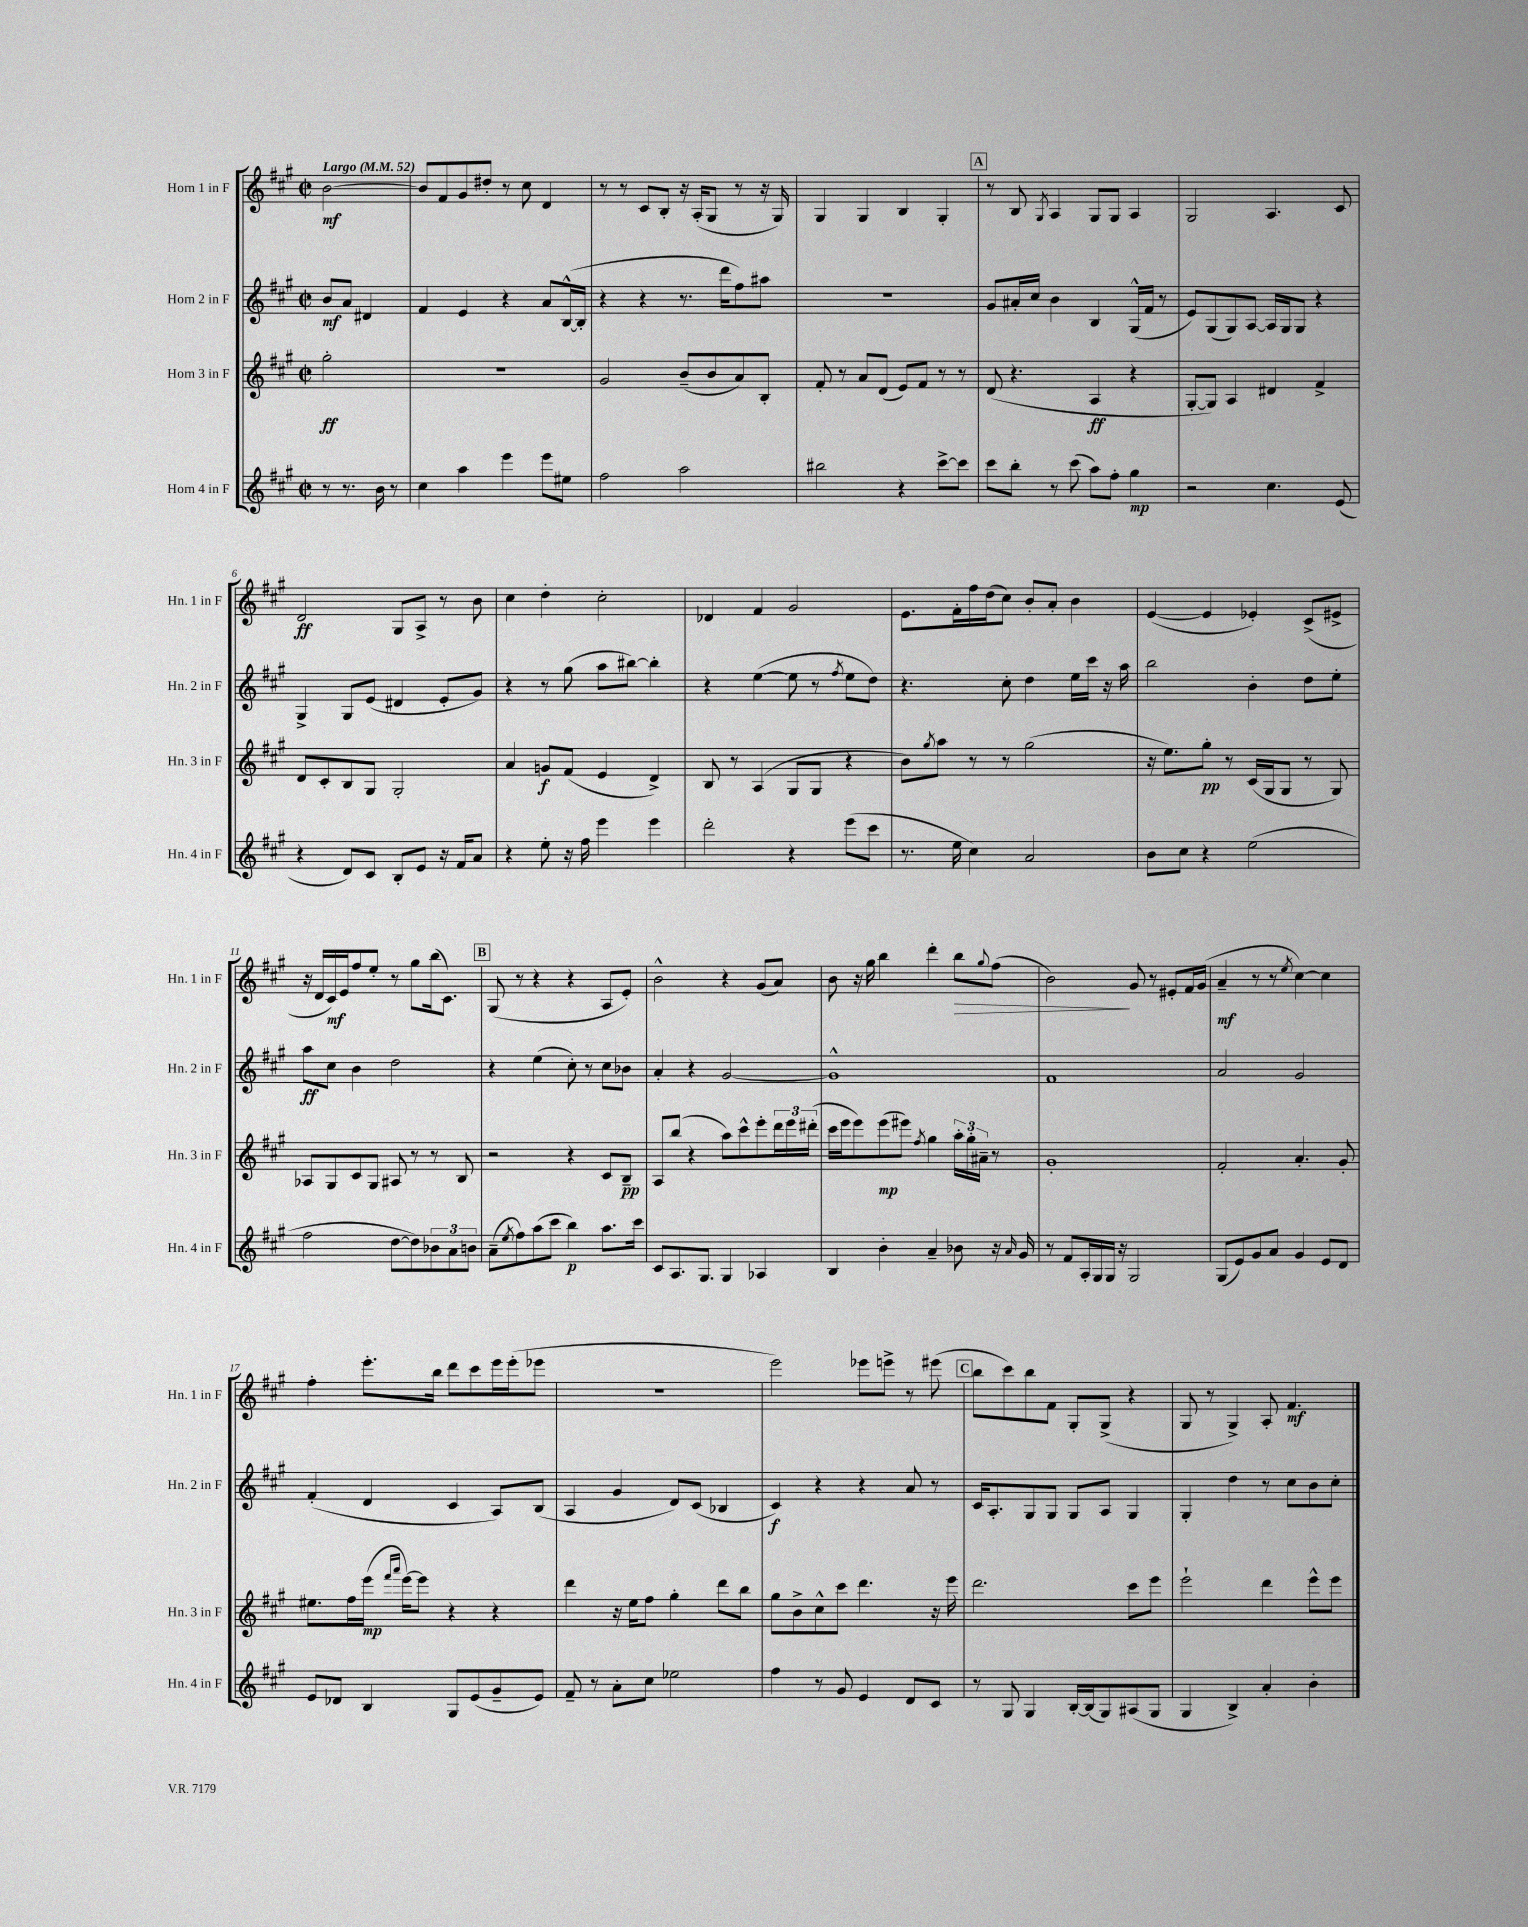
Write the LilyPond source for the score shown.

<<
\new StaffGroup <<
\new Staff = "s0" \with { instrumentName = "Horn 1 in F" shortInstrumentName = "Hn. 1 in F" } {
    \clef treble \key a \major \defaultTimeSignature \time 2/2 \partial 2 \tempo "Largo" 4 = 52
    b'2~\mf |
    b'8 fis'8 gis'8 dis''8-. r8 cis''8 d'4 |
    r8 r8 cis'8 b8-. r16 a16-.( gis8 r8 r16 gis16) |
    gis4 gis4 b4 gis4-. |
    \mark \markup { \box "A" } r8 b8 \acciaccatura { gis8 } a4 gis8 gis8 a4 |
    gis2 a4. cis'8 |
    d'2\ff gis8 a8-> r8 b'8 |
    cis''4 d''4-. cis''2-. |
    des'4 fis'4 gis'2 |
    e'8. fis'16-. fis''16 d''16( cis''8) b'8-. a'8-. b'4 |
    e'4~( e'4 ees'4-.) cis'8->( eis'8-> |
    r16 d'16 cis'16\mf) e'16 fis''8 e''8-. r8 gis''8 b''16( cis'8.) |
    \mark \markup { \box "B" } gis8( r8 r4 r4 a8 e'8-.) |
    b'2-^ r4 gis'8( a'8) |
    b'8 r16 gis''16 b''4 d'''4-. b''8\> \appoggiatura { gis''8 } fis''8( |
    b'2\!) gis'8 r8 eis'8-. fis'16 gis'16( |
    a'4--\mf r8 r8 \acciaccatura { e''8 } cis''4~) cis''4 |
    fis''4-. e'''8.-. b''16 d'''8 cis'''8 e'''16 e'''16-.( ees'''8 |
    R1 |
    e'''2) ees'''8 e'''8-> r8 eis'''8( |
    \mark \markup { \box "C" } b''8 cis'''8) b''8 fis'8 gis8-. gis8->( r4 |
    gis8 r8 gis4->) a8-. fis'4.\mf \bar "|." |
}
\new Staff = "s1" \with { instrumentName = "Horn 2 in F" shortInstrumentName = "Hn. 2 in F" } {
    \clef treble \key a \major \defaultTimeSignature \time 2/2 \partial 2
    b'8\mf a'8 dis'4 |
    fis'4 e'4 r4 a'8 b16~-^( b16-. |
    r4 r4 r8. d'''16 fis''8) ais''8 |
    R1 |
    \mark \markup { \box "A" } gis'8 ais'16-. cis''16 b'4 b4 gis16-^( fis'16 r8 |
    e'8) gis8( gis8) a8~ a16 gis16 gis8 r4 |
    gis4-> gis8 e'8( dis'4 e'8-. gis'8) |
    r4 r8 gis''8( a''8 bis''8~) bis''4-. |
    r4 e''4~( e''8 r8 \acciaccatura { fis''8 } e''8 d''8) |
    r4. cis''8-. d''4 e''16 cis'''16 r16 a''16 |
    b''2 b'4-. d''8 e''8-. |
    a''8\ff cis''8 b'4 d''2 |
    \mark \markup { \box "B" } r4 e''4( cis''8-.) r8 cis''8 bes'8 |
    a'4-. r4 gis'2~ |
    gis'1-^ |
    fis'1 |
    a'2 gis'2 |
    fis'4-.( d'4 cis'4 a8) b8( |
    a4 gis'4 d'8) cis'8( bes4 |
    cis'4\f) r4 r4 a'8 r8 |
    \mark \markup { \box "C" } cis'16 a8.-. gis8 gis8 gis8 a8 gis4 |
    gis4-. d''4 r8 cis''8 b'8 cis''8-. \bar "|." |
}
\new Staff = "s2" \with { instrumentName = "Horn 3 in F" shortInstrumentName = "Hn. 3 in F" } {
    \clef treble \key a \major \defaultTimeSignature \time 2/2 \partial 2
    gis''2-.\ff |
    R1 |
    gis'2 b'8--( b'8 a'8) b8-. |
    fis'8-. r8 a'8 d'8( e'8) fis'8 r8 r8 |
    \mark \markup { \box "A" } d'8( r4. a4\ff r4 |
    gis8~-. gis8) a4 dis'4 fis'4-> |
    d'8 cis'8-. b8 gis8 gis2-. |
    a'4 g'8\f fis'8( e'4 d'4->) |
    b8 r8 a4( gis8 gis8 r4 |
    b'8) \acciaccatura { gis''8 } a''8 r8 r8 gis''2( |
    r16 e''8.) gis''8-.\pp r8 cis'16( gis16 gis8 r8 gis8) |
    aes8 gis8 cis'8 gis8 ais8 r8 r8 b8 |
    \mark \markup { \box "B" } r2 r4 cis'8 b8--\pp |
    a8 b''8( r4 a''8) cis'''8-^ e'''8-. \tuplet 3/2 { d'''16 e'''16 dis'''16-.( } |
    cis'''16 e'''16 e'''8) e'''8\mp( eis'''8) \acciaccatura { fis''8 } gis''4 \tuplet 3/2 { a''16-. gis''16-. ais'16-- } r8 |
    gis'1-. |
    fis'2-. a'4.-. gis'8-. |
    eis''8. fis''16 e'''16\mp( \grace { fis'''16 a'''16 } e'''16~) e'''8 r4 r4 |
    d'''4 r16 e''16 fis''8 gis''4-. d'''8 b''8 |
    gis''8 b'8-> cis''8-^ cis'''8 d'''4. r16 e'''16 |
    \mark \markup { \box "C" } d'''2. cis'''8 e'''8 |
    e'''2-! d'''4 e'''8-^ e'''8 \bar "|." |
}
\new Staff = "s3" \with { instrumentName = "Horn 4 in F" shortInstrumentName = "Hn. 4 in F" } {
    \clef treble \key a \major \defaultTimeSignature \time 2/2 \partial 2
    r8 r8. b'16 r8 |
    cis''4 a''4 e'''4 e'''8 eis''8 |
    fis''2 a''2 |
    bis''2 r4 cis'''8~-> cis'''8 |
    \mark \markup { \box "A" } cis'''8 b''8-. r8 cis'''8( a''8) fis''8-. gis''4\mp |
    r2 cis''4. e'8( |
    r4 d'8) cis'8 b8-. e'8 r16 fis'16 a'8 |
    r4 e''8-. r16 fis''16 e'''4 e'''4 |
    d'''2-. r4 e'''8( cis'''8 |
    r8. e''16 cis''4) a'2 |
    b'8 cis''8 r4 e''2( |
    fis''2 d''8~ d''8) \tuplet 3/2 { bes'8 a'8 b'8 } |
    \mark \markup { \box "B" } a'8--( \acciaccatura { e''8 } fis''8) a''8( cis'''8 b''4\p) a''8. cis'''16 |
    cis'8 a8. gis8. gis4 aes4 |
    b4 b'4-. a'4-- bes'8 r16 \grace { a'16 } gis'16 |
    r8 fis'8 a16-. gis16 gis16 r16 gis2 |
    gis8( e'8) gis'8 a'8 gis'4 e'8 d'8 |
    e'8 des'8 b4 gis8 e'8( gis'8-- e'8) |
    fis'8-- r8 a'8-. cis''8 ees''2 |
    fis''4 r8 gis'8 e'4 d'8 cis'8 |
    \mark \markup { \box "C" } r8 gis8 gis4 b16~-. b16( gis8) ais8( gis8 |
    gis4 b4->) a'4-. b'4-. \bar "|." |
}
>>
>>
